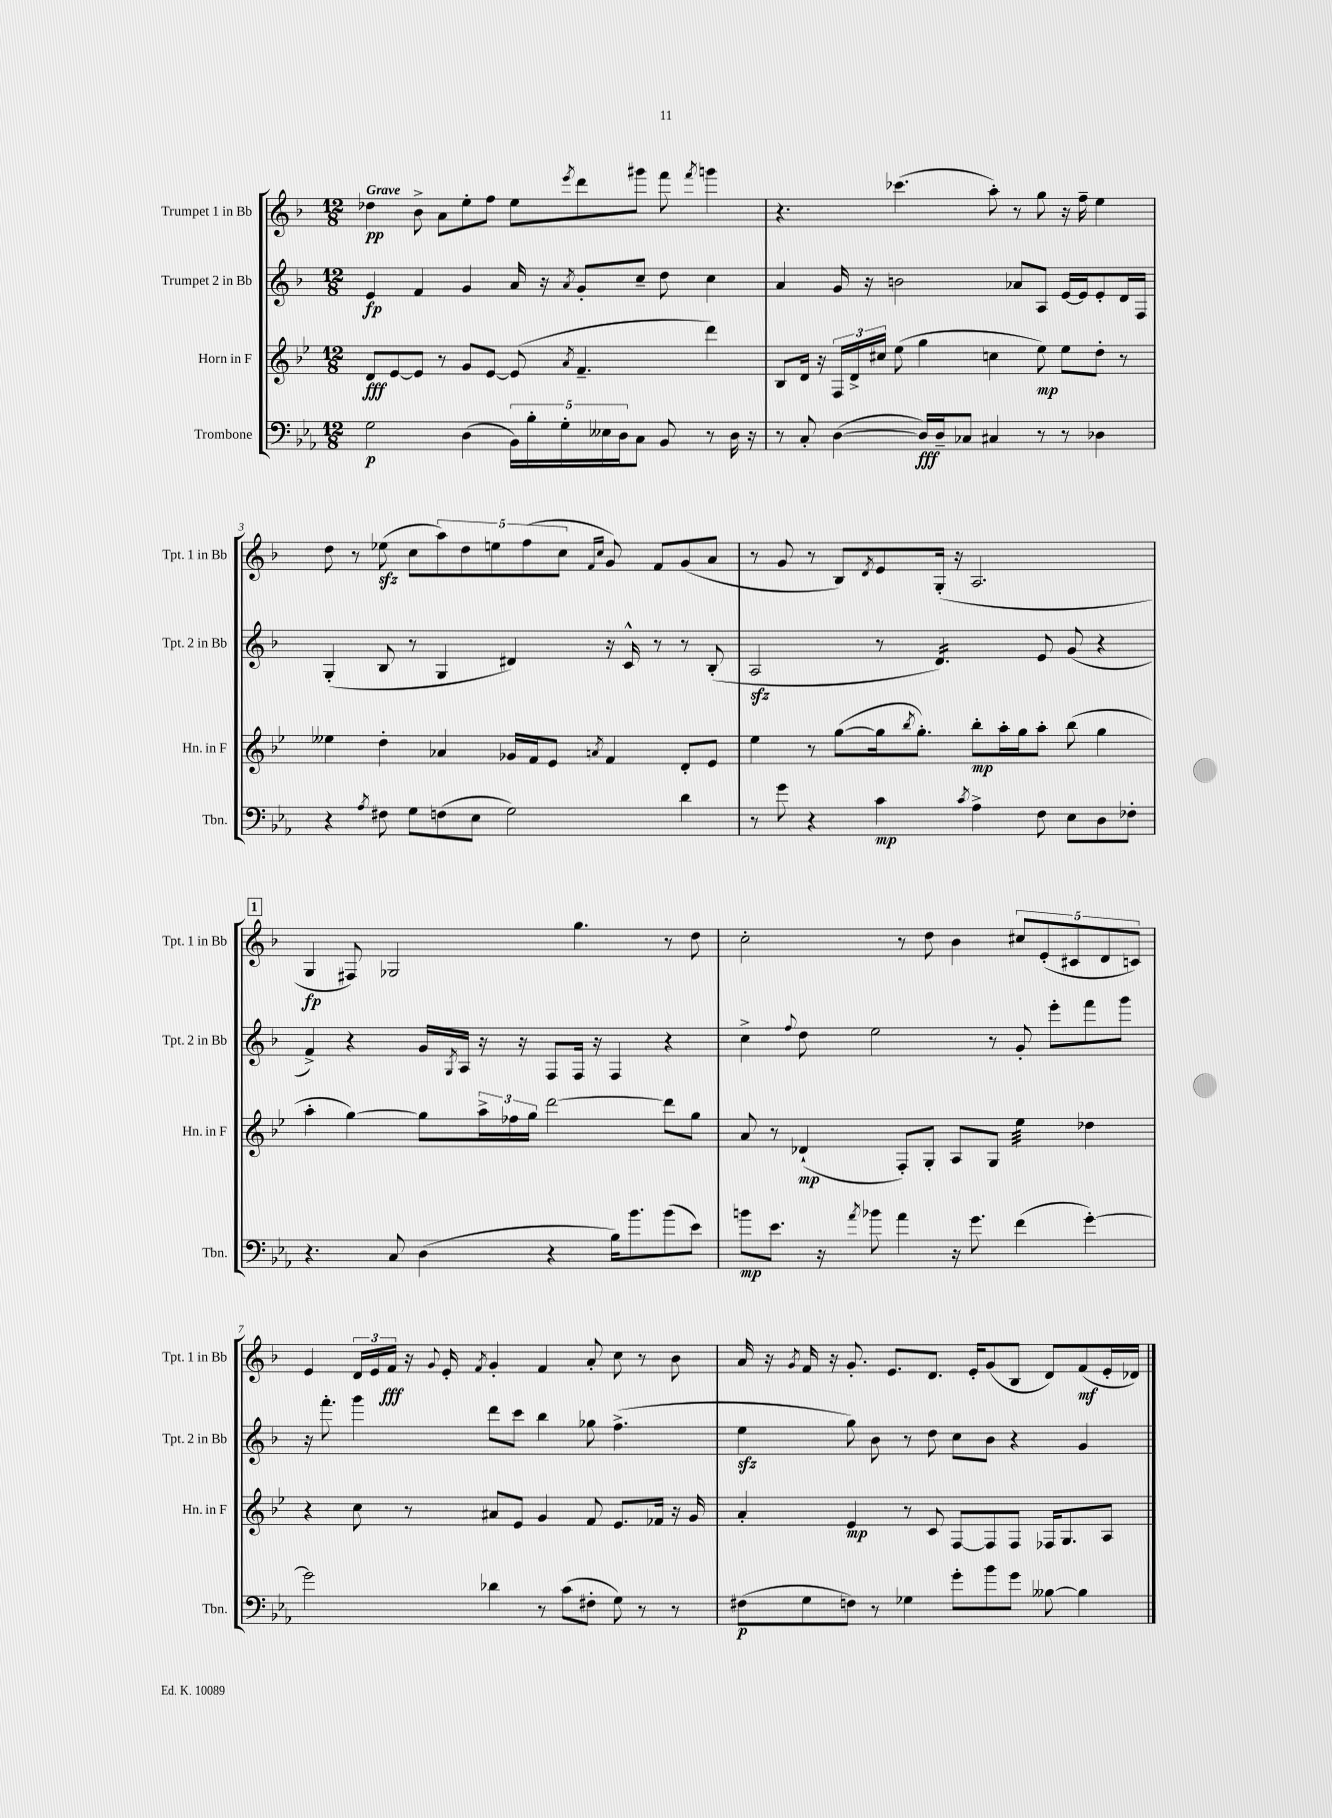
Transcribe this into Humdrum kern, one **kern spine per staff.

**kern	**kern	**kern	**kern
*staff4	*staff3	*staff2	*staff1
*clefF4	*clefG2	*clefG2	*clefG2
*k[b-e-a-]	*k[b-e-]	*k[b-]	*k[b-]
*M12/8	*M12/8	*M12/8	*M12/8
2G\	8d/L	4e/	4dd-\
.	[8e-/	.	.
.	8e-/]J	4f/	8b-^\
.	8r	.	8a\L
(4D\	8g/L	4g/	8ee'\
.	[8e-/J	.	8ff\J
20BB-\LL)	(8e-/]	16a/	8ee\L
20B-'\	.	.	.
.	.	16r	.
20G'\	.	.	.
.	8qa/	8qa/	8qeee/
.	4.f~/	8g'/L	8ddd\
20E--\	.	.	.
20D\J	.	.	.
8C\J	.	8cc~/J	8ggg#\J
8BB-/	.	8dd\	8fff\
.	.	.	8qfff/
8r	4ddd\)	4cc\	4ggg\
16D\	.	.	.
16r	.	.	.
=	=	=	=
8r	8B-/L	4a/	4.r
8C'/	16d/Jk	.	.
.	16r	.	.
([4D\	24F/LL	16g/	.
.	24d^/	.	.
.	.	16r	.
.	24cc#/JJ	.	.
.	(8ee-\	2b\	(4.ccc-\
16D/]LL)	4gg\	.	.
16D~/J	.	.	.
8C-/J	.	.	.
4C#/	4cc\	.	8aa'\)
.	.	8a-/L	8r
8r	8ee-\)	8A/J	8gg\
8r	8ee-\L	[16e/LL	16r
.	.	16e/]J	16ff~\
4D-\	8dd'\J	8e'/	4ee\
.	8r	16d/L	.
.	.	16F/JJ	.
=	=	=	=
4r	4ee--\	(4G'/	8dd\
.	.	.	8r
8qA-/	.	.	.
8F#\	4dd'\	8B-/	(8ee-\
8G\L	.	8r	8cc\L
(8F\	4a-/	4G/	10aa\)
.	.	.	10dd\
8E-\J	.	.	.
.	.	.	10ee\
2G\)	16g-/LL	4d#/)	.
.	.	.	(10ff\
.	16f/J	.	.
.	8e-/J	.	.
.	.	.	10cc\J
.	.	.	16qqf/LL
.	8qa/	.	16qqcc/JJ
.	4f/	16r	8g/)
.	.	16c^^/	.
.	.	8r	8f/L
4d\	8d'/L	8r	(8g/
.	8e-/J	(8B-'/	8a/J
=	=	=	=
8r	4ee-\	2A/	8r
8g\	.	.	8g/
4r	8r	.	8r
.	([8gg\L	.	8B-/L)
.	.	.	8qd/
4c\	16gg\]k	8r	8e/
.	8qbb-/	.	.
.	8.gg'\J)	.	.
.	.	4.d/)	(16G'/Jk
.	.	.	16r
8qc/	.	.	.
4A-^\	8bb-'\L	.	2.A/
.	16aa'\L	.	.
.	16gg\J	.	.
8F\	8aa'\J	8e/	.
8E-\L	(8bb-\	(8g/	.
8D\	4gg\	4r	.
8F-'\J	.	.	.
=	=	=	=
4.r	4aa'\	4f^/)	4G/
.	[4gg\)	4r	8F#/)
8C/	.	.	2G-/
(4D\	8gg\]L	16g/LL	.
.	.	8qG/	.
.	.	16A/JJ	.
.	24aa^\L	16r	.
.	24ff-\	.	.
.	.	16r	.
.	24gg\JJ	.	.
4r	[2ddd\	8F/L	.
.	.	16F/Jk	4.gg\
.	.	16r	.
16B-\LK)	.	4F/	.
8.b-\	.	.	.
(8b-\	8ddd\]L	4r	8r
8e-\J)	8gg\J	.	8dd\
=	=	=	=
8b\L	8a/	4cc^\	2cc'\
8.e-\J	8r	.	.
.	.	8qqff/	.
.	(4d-`/	8dd\	.
16r	.	.	.
8qa-/	.	.	.
8b-\	.	2ee\	.
4a-\	8F'/L)	.	8r
.	8G'/J	.	8dd\
16r	8A/L	.	4b-\
8.g\	.	.	.
.	8G/J	8r	.
(4f\	4ee-\	8g'/	10cc#/L
.	.	.	(10e'/
.	.	8eee'\L	.
.	.	.	10c#/
[4g'\)	4dd-\	8fff\	.
.	.	.	10d/
.	.	8ggg\J	.
.	.	.	10c/J)
=	=	=	=
2g\]	4r	16r	4e/
.	.	8.fff'\	.
.	8cc\	4ggg\	24d/LL
.	.	.	24e/
.	.	.	24f/JJ
.	8r	.	16r
.	.	.	8qqg/
.	.	.	16e'/
.	.	.	8qf/
4d-\	8a#/L	8ddd\L	4g'/
.	8e-/J	8ccc\J	.
8r	4g/	4bb-\	4f/
(8c\L	.	.	.
8F#'\J	8f/	8gg-\	8a'/
8G\)	8.e-/L	(4.ff^\	8cc\
8r	.	.	8r
.	16f-/Jk	.	.
8r	16r	.	8b-\
.	16g/	.	.
=	=	=	=
(8F#\L	4a'/	4ee\	16a/
.	.	.	16r
.	.	.	8qg/
8G\	.	.	16f/
.	.	.	16r
8F\J)	4e-/	8gg\)	8.g'/
8r	.	8b-\	.
.	.	.	8.e/L
4G-\	8r	8r	.
.	8c/	8dd\	8.d/J
8g'\L	[8F/L	8cc\L	.
.	.	.	16e'/LK
8b-\	8F/]	8b-\J	(8g/
8g\J	8F/J	4r	8B-/J
[8B--\	16F-/LK	.	8d/L)
.	8.G/	.	.
4B--\]	.	4g/	(8f/
.	8A/J	.	16e'/L
.	.	.	16d-/JJ)
==	==	==	==
*-	*-	*-	*-
